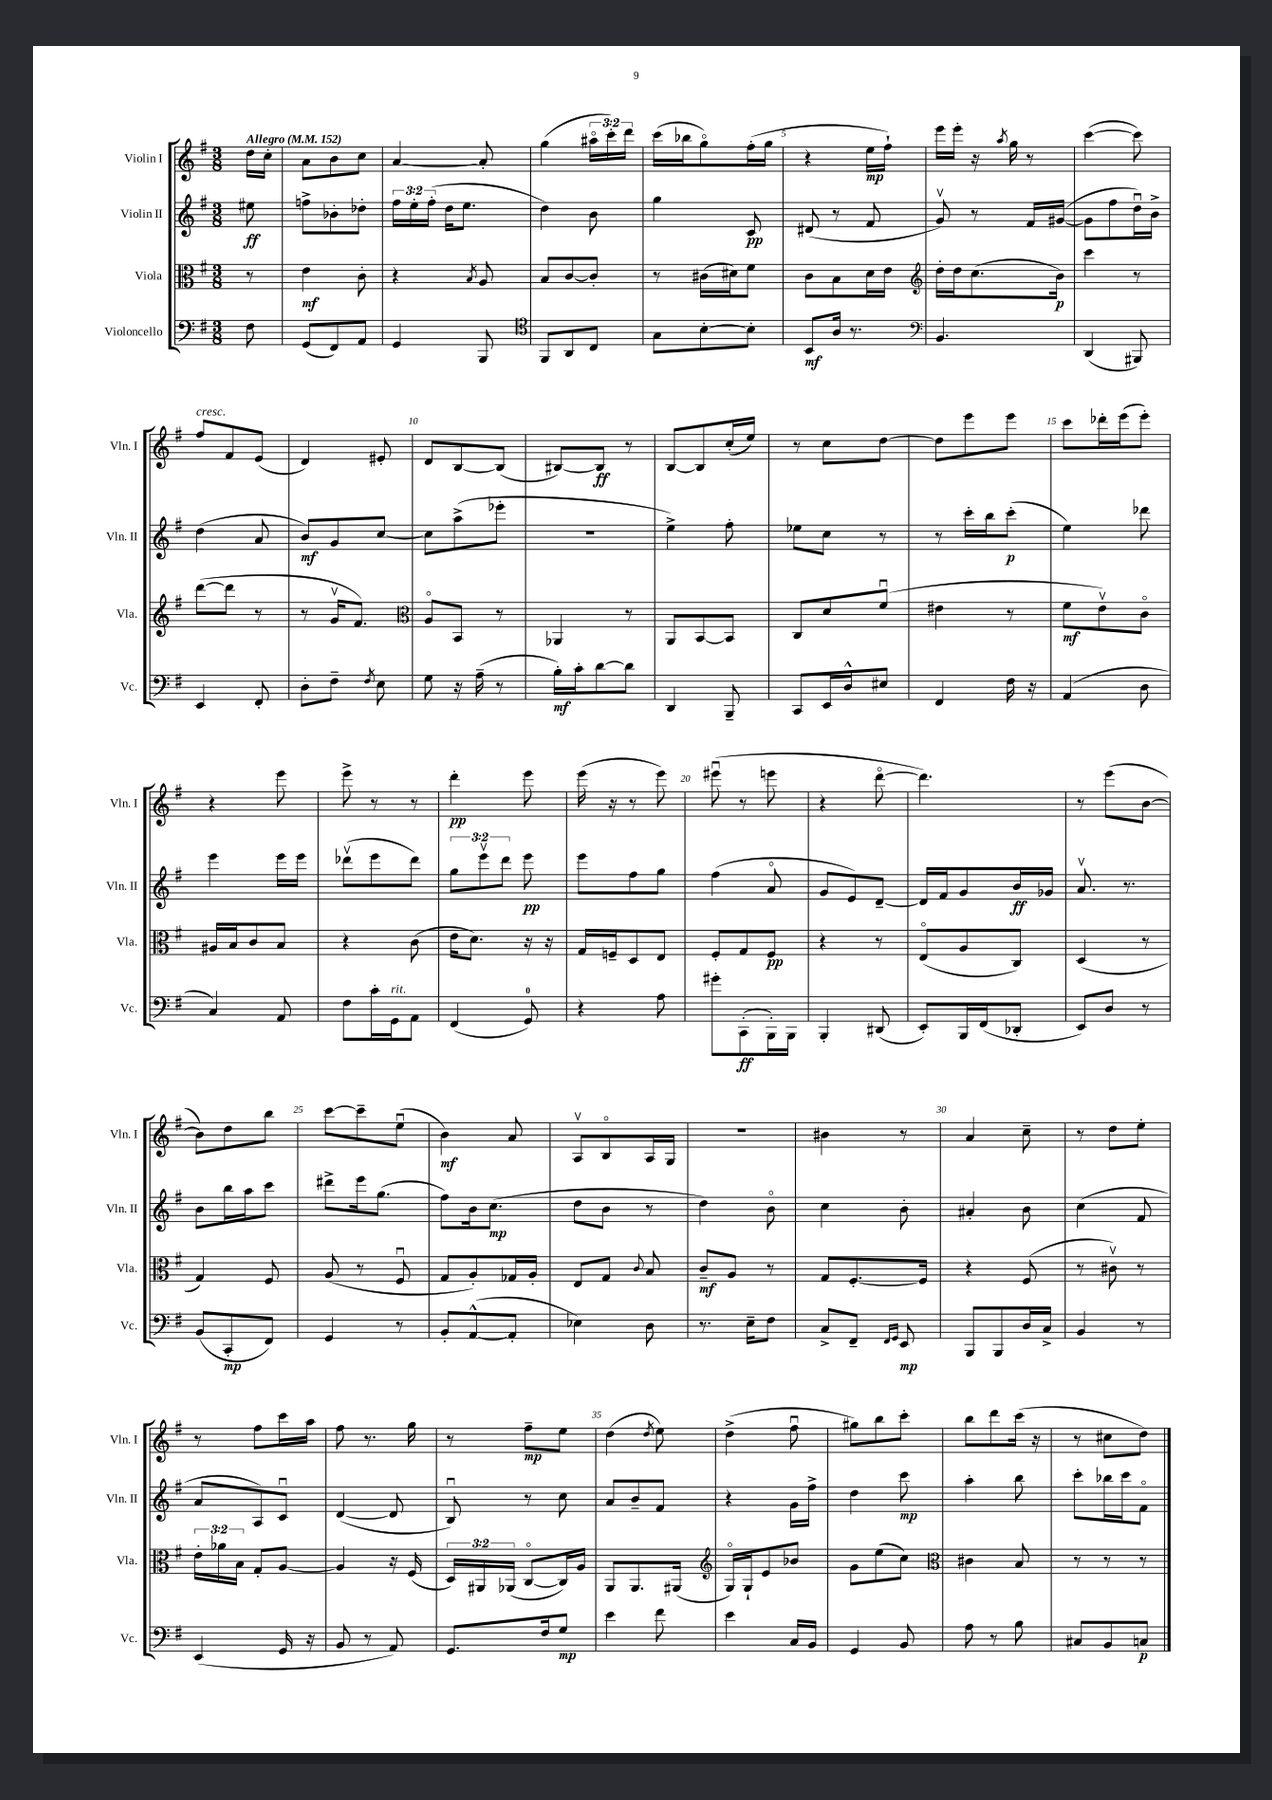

**kern	**kern	**kern	**kern
*staff4	*staff3	*staff2	*staff1
*clefF4	*clefC3	*clefG2	*clefG2
*k[f#]	*k[f#]	*k[f#]	*k[f#]
*M3/8	*M3/8	*M3/8	*M3/8
*MM152	*MM152	*MM152	*MM152
8F#\	8r	8ee#\	16dd\LL
.	.	.	16cc'\JJ
=	=	=	=
(8GG/L	4e\	8ff^\L	8a\L
8FF#/)	.	8b-'\	8b\
8AA/J	8c'\	8dd-'\J	8cc\J
=	=	=	=
4GG/	4r	24ff#\LL	[4a/
.	.	24ee'\	.
.	.	(24ff#'\JJ	.
.	.	16dd\LK	.
.	.	8.ee\J	.
.	8qB/	.	.
8BBB/	8A/	.	8a'/]
=	=	=	=
*clefC4	*	*	*
8FF#/L	8B/L	4dd\)	(4gg\
8AA/	[8c/	.	.
8C/J	8c'/]J	8b\	24aa#o\LL
.	.	.	24ccc'\)
.	.	.	24ddd\JJ
=	=	=	=
8G\L	8r	4gg\	(16ccc\LL
.	.	.	16bb-\J
[8B'\	(16c#\LL	.	8ggo\)
.	16d#\J)	.	.
8B'\]J	8f#\J	8c/	(16ff#'\L
.	.	.	16gg\JJ
=	=	=	=
8BB/L	8c\L	(8d#/	4r
16A/Jk	8B\	8r	.
8.r	.	.	.
.	16d\L	8f#/	16ee\LL
.	16e\JJ	.	16ff#`\JJ)
=	=	=	=
*clefF4	*clefG2	*	*
4.BB/	16dd'\LL	8gv/)	16eee\LL
.	16dd\J	.	16eee'\JJ
.	(8.cc\	8r	16r
.	.	.	8qaa/
.	.	.	16gg\
.	.	16f#/LL	8r
.	16b\Jk)	([16g#/JJ	.
=	=	=	=
(4DD/	4ccc\	8g#\]L	([4ccc\
.	.	8ff#\	.
8BBB#/)	8r	16ddu\L)	8ccc\])
.	.	16b^\JJ	.
=	=	=	=
4EE/	([8ddd\L	(4dd\	8ff#/L
.	8ddd\]J	.	8f#/
8FF#'/	8r	8a/	(8e/J
=	=	=	=
8D'\L	8r	8b/L)	4d/)
8F#~\J	16gv/LK	8g/	.
.	8.f#/J)	.	.
8qF#/	.	.	.
8E\	.	[8cc/J	8e#'/
=	=	=	=
*	*clefC3	*	*
8G\	8Ao/L	8cc\]L	8d/L
16r	8BB/J	(8aa^\	[8B/
(16A~\	.	.	.
8r	8r	8eee-'\J	(8B/]J
=	=	=	=
16B'\LL)	4AA-/	4.r	[8B#/L)
16c'\J	.	.	.
[8d\	.	.	8B#/]J
8d\]J	8r	.	8r
=	=	=	=
4DD/	8AA/L	4ee^\)	[8B/L
.	[8BB/	.	8B/]
8BBB~/	8BB/]J	8ff#'\	(16cc'/L
.	.	.	16ee/JJ)
=	=	=	=
8CC/L	8C/L	8ee-\L	8r
16EE/L	8d/	8cc\J	8cc\L
16D^^/J	.	.	.
8E#/J	(8f#u/J	8r	[8dd\J
=	=	=	=
4FF#/	4e#\	8r	8dd\]L
.	.	16ccc'\LL	8eee\
.	.	16bb\J	.
16F#\	8r	(8ccc'\J	8eee\J
16r	.	.	.
=	=	=	=
(4AA/	8f#\L	4ee\)	8ccc\L
.	8ev\)	.	16ddd-'\L
.	.	.	(16eee\J
8D\	8co\J	8ddd-\	8eee'\J)
=	=	=	=
4C/)	16A#/LL	4eee\	4r
.	16B/J	.	.
.	8c/	.	.
8AA/	8B/J	16eee\LL	8eee\
.	.	16eee\JJ	.
=	=	=	=
8F#\L	4r	(8ddd-v\L	8eee^\
16c'\L	.	8eee\	8r
16GG\J	.	.	.
8AA\J	(8c\	8ddd-\J)	8r
=	=	=	=
(4FF#/	16e\LK	12gg\L	4ddd'\
.	8.d\J)	.	.
.	.	12eeev\	.
.	.	12ddd\J	.
8GG/)	16r	8eee\	8eee\
.	16r	.	.
=	=	=	=
4r	16G/LL	8eee\L	(16eee\
.	16F~/J	.	16r
.	8D/	8ff#\	8r
8A\	8E/J	8gg\J	8eee\)
=	=	=	=
8g#'\L	8F#'/L	(4ff#\	(8eee#u\
(8CC'\	8G/	.	8r
16BBB'\L)	8F#/J	8ao/	8eee\
16BBB\JJ	.	.	.
=	=	=	=
4BBB'/	4r	8g/L	4r
.	.	8e/)	.
(8DD#/	8r	[8d~/J	[8dddo\
=	=	=	=
8EE'/L)	(8Eo/L	16d/]LL	4.ddd\])
.	.	16f#/J	.
16BBB/L	8A/	8g/	.
(16FF#/J	.	.	.
8DD-'/J	8C/J)	16b/L	.
.	.	16g-/JJ	.
=	=	=	=
8EE/L)	(4D/	8.av/	8r
8D/J	.	.	(8eee\L
.	.	8.r	.
8r	8r	.	[8b\J
=	=	=	=
(8BB/L	4G/)	8b\L	8b\]L)
8CC'/	.	16bb\L	8dd\
.	.	16aa\J	.
8FF#/J)	8F#/	8ccc\J	8bb\J
=	=	=	=
4GG/	(8A/	8ddd#^\L	[8ccc\L
.	8r	16eee\k	8ccc~\]
.	.	(8.gg\J	.
8r	8F#u/	.	(8eeu\J
=	=	=	=
8BB'/L	8G/L	8ff#\L)	4b\)
([8AA^^/	8A'/)	16b\k	.
.	.	(8.cc\J	.
8AA'/]J	16G-/L	.	8a/
.	16A'/JJ	.	.
=	=	=	=
4E-\)	8E/L	8dd\L	8Av/L
.	8G/J	8b\J	8Bo/
.	8qqc/	.	.
8D\	8B/	8r	16A/L
.	.	.	16G/JJ
=	=	=	=
8.r	8c~/L	4dd\)	4.r
.	8A/J	.	.
16E~\LK	.	.	.
8F#\J	8r	8bo\	.
=	=	=	=
8C^/L	8G/L	4cc\	4b#\
8FF#~/J	[8.F#'/	.	.
16qqFF#/LL	.	.	.
16qqGG/JJ	.	.	.
8EE/	.	8b'\	8r
.	16F#/]Jk	.	.
=	=	=	=
8BBB/L	4r	4a#'/	4a/
8BBB/	.	.	.
16D/L	(8F#/	8b\	8cc~\
16C^/JJ	.	.	.
=	=	=	=
4BB/	8r	(4cc\	8r
.	8c#v\)	.	8dd\L
8r	8r	8f#/	8ee'\J
=	=	=	=
(4EE/	24e'\LL	8a/L	8r
.	24a-\	.	.
.	24B\JJ	.	.
.	8G'/L	8A/)	8ff#\L
16GG/	[8A/J	8cu/J	16ccc\L
16r	.	.	16aa\JJ
=	=	=	=
8BB/	4A/]	([4d/	8ff#\
8r	.	.	8.r
8AA/)	16r	8d/]	.
.	(16F#/	.	16gg\
=	=	=	=
8.GG/L	24D/LL)	8Bu/)	8r
.	24AA#/	.	.
.	(24AA-/JJ	.	.
.	[8Co/L	8r	8ff#~\L
16F#/k	.	.	.
8G/J	16C/]L)	8cc\	8ee\J
.	16A/JJ	.	.
=	=	=	=
4e\	8AA/L	8a/L	(4dd\
.	8.AA/	8b~/	.
.	.	.	8qdd/
8f#\	.	8f#/J	8ee\)
.	(16AA#/Jk	.	.
=	=	=	=
*	*clefG2	*	*
4e\	16Go/LL)	4r	(4dd^\
.	16G`/J	.	.
.	8e/	.	.
16C/LL	8b-/J	16g\LL	8ff#u\
16BB/JJ	.	16ff#^\JJ	.
=	=	=	=
4GG/	8g\L	4dd\	8gg#\L)
.	(8ee\	.	8bb\
8BB/	8cc\J)	8ccc\	8ccc'\J
=	=	=	=
*	*clefC3	*	*
8A\	4c#\	4aa'\	8bb\L
8r	.	.	8ddd\
8B\	8B/	8bb\	(16ccc\Jk
.	.	.	16r
=	=	=	=
8C#/L	8r	8ccc'\L	8r
8BB/	8r	16bb-\L	8cc#\L
.	.	16ccc\J	.
8C/J	8r	8f#o\J	8dd\J)
==	==	==	==
*-	*-	*-	*-
